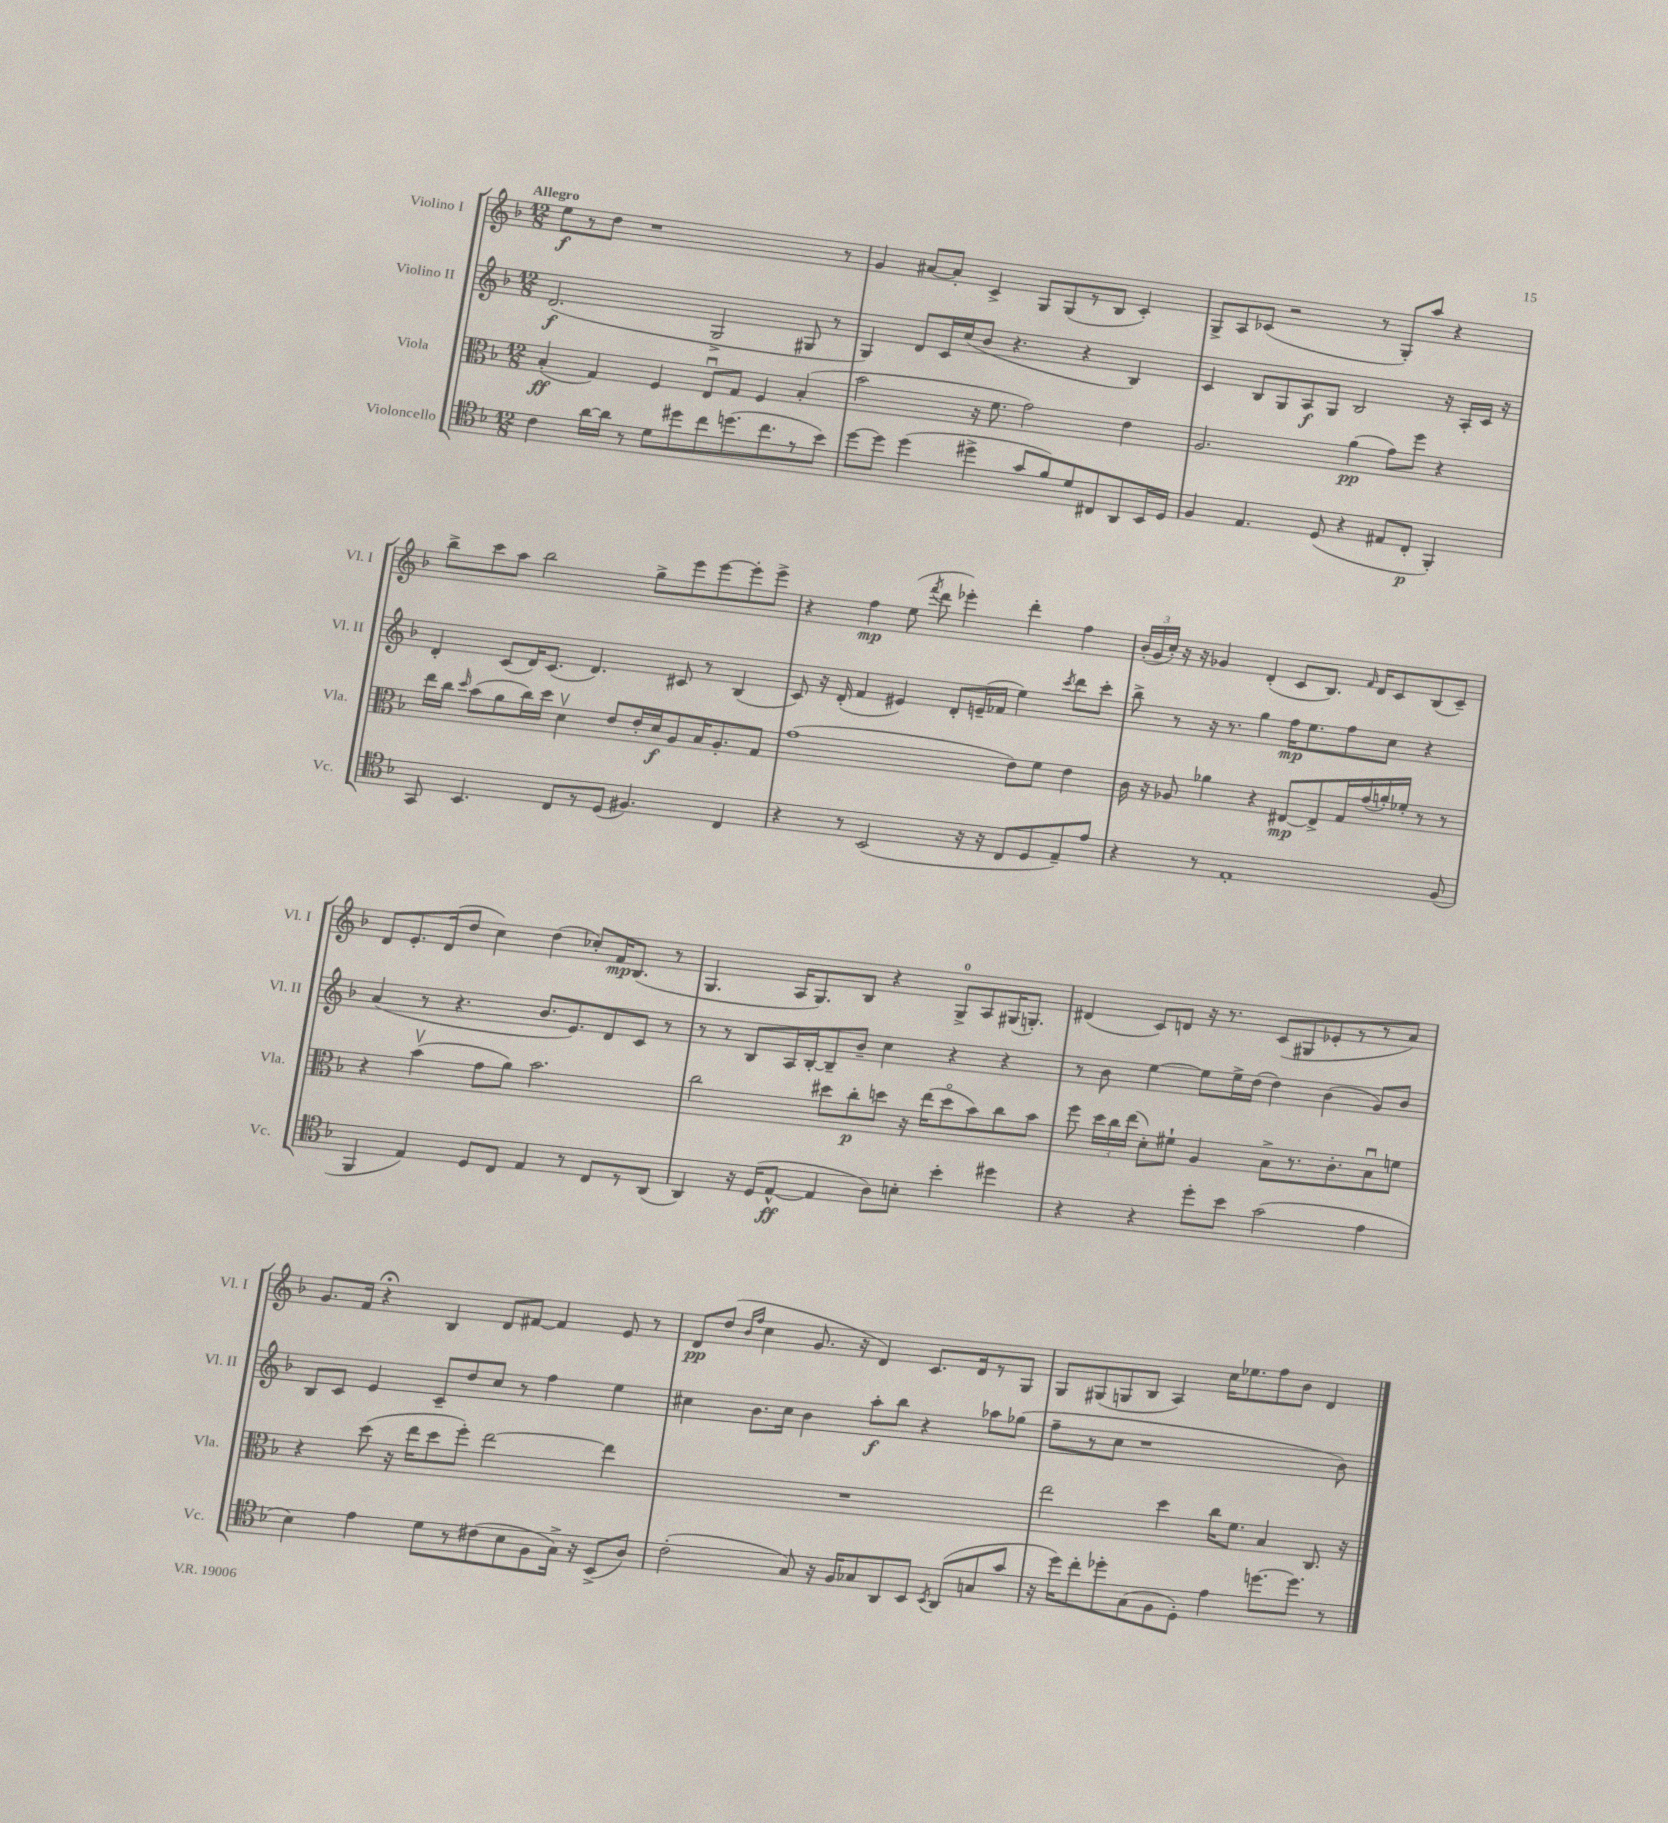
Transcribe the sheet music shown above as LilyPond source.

<<
\new StaffGroup <<
\new Staff = "s0" \with { instrumentName = "Violino I" shortInstrumentName = "Vl. I" } {
    \clef treble \key f \major \numericTimeSignature \time 12/8 \tempo "Allegro"
    \autoBeamOff e''8[\f r8 d''8] r1 r8 |
    g'4 ais'8[~ ais'8]-. c'4-> g8[ g8( r8 bes8] c'4-.) |
    g8[-> a8 ces'8]( r2 r8 g8[-.) a''8] r4 |
    bes''8[-> c'''8 a''8] bes''2 g''8[-> e'''8 e'''8~ e'''8-. e'''8]-> |
    r4 f''4\mp e''8( \acciaccatura { f'''8 } d'''8 ees'''4-.) d'''4-. f''4 |
    \tuplet 3/2 { bes'16[-.( g'16 c''16]-.) } r16 r16 ges'4 d'4-.( c'8[ bes8.]) \grace { f'16 } d'16[ c'8 bes8( c'8]--) |
    d'8[ e'8.-. d'16( d''8] c''4) d''4( ces''8[-.) f'16\mp bes8.]( r8 |
    g4. a16[ g8.) bes8] r4 g8[-0-> a8 gis16( g8.]-.) |
    dis'4( c'8[) d'8] r16 r8. c'8[( gis8 ees'8-. r8 r8 a'8]) |
    g'8.[ f'16] r4\fermata bes4 d'8[ fis'8]~ fis'4 e'8 r8 |
    d'8[\pp d''8]( \grace { bes'16[ f''16] } c''4 g'8. r16 d'4) c'8.[ d'16 r8 g8] |
    g8[ gis8( g8 bes8] a4) c''16[ ees''8. f''8 bes'8] d'4 \bar "|." |
}
\new Staff = "s1" \with { instrumentName = "Violino II" shortInstrumentName = "Vl. II" } {
    \clef treble \key f \major \numericTimeSignature \time 12/8
    \autoBeamOff d'2.\f( g2-> gis8 r8 |
    g4) d'8[ c'16 c''16( bes'8] r4. r4 bes4) |
    c'4 bes8[ g8 a8\f g8] bes2 r16 a16[-. c'16] r16 |
    d'4-. c'8[( d'16) c'8.]( d'4.) cis'8 r8 bes4( |
    c'8) r16 d'16-.( f'4 eis'4) d'8[-. e'16--( fes'16] e''4) \acciaccatura { c'''8 } d'''8[ c'''8]-. |
    bes''8-> r8 r16 r8. g''4 f''16[\mp e''8. f''8 c''8] r4 |
    a'4( r8 r4. bes'8.[ e'8.) d'8 c'8] r8 |
    r8 r8 bes8[ a16 bes16~-. bes8-- bes'8]-- c''4 r4 r4 |
    r8 bes'8 e''4~ e''8[ e''16-> d''16]( d''4) bes'4( g'8[) bes'8] |
    bes8[ c'8] e'4 c'8[-- d''8 c''8] r8 f''4 e''4 |
    cis''4 bes'8.[ cis''16] bes'4 a''8[-.\f bes''8] r4 aes''8[ ges''8]( |
    f''8[-- r8 c''8] r1 bes'8) \bar "|." |
}
\new Staff = "s2" \with { instrumentName = "Viola" shortInstrumentName = "Vla." } {
    \clef alto \key f \major \numericTimeSignature \time 12/8
    \autoBeamOff bes4-.\ff( g4) f4 e8[\downbow g8] f4 bes4-.( |
    bes'2 r16 f'8. g'2) e'4 |
    a2. a'4\pp( g'8[) f''8] r4 |
    e''16[ c''16] \grace { d''16 } bes'8[( a'8 c''16) d''16] d'4\upbow e'8[ e'16-. d'16\f a8 bes16 a8.-. g8] |
    g'1( e'8[) f'8] e'4 |
    c'16 r16 aes8 aes'4 r4 eis8[~\mp eis8-> g16 g'16( a'16-.) fes'16]-. r8 r8 |
    r4 bes'4\upbow( g'8[ a'8]) bes'2. |
    c''2 dis''8[ c''8-.\p d''8] r16 e''16[( d''8\flageolet bes'8) c''8 bes'8] |
    f''8 \tuplet 3/2 { d''16[ c''16 e''16]( } d'8[-.) fis'8]-! a4 bes8[-> r8. c'8.-. bes8\downbow f'8] |
    r4 d''8( r16 e''16[ d''8 f''8]-.) e''2~ e''4 |
    R1. |
    e''2 d''4 c''16[ f'8.] bes4 c8. r16 \bar "|." |
}
\new Staff = "s3" \with { instrumentName = "Violoncello" shortInstrumentName = "Vc." } {
    \clef tenor \key f \major \numericTimeSignature \time 12/8
    \autoBeamOff c'4 a'16[~ a'16] r8 d'8[ dis''8 c''8 d''8.( c''8. r8 bes'8]) |
    d''8[~ d''8] d''4( dis''4-> g'8[ f'8) d'8 cis8 a,8 bes,16 d16] |
    f4 e4. d8( r4 eis8[ c8]-.\p f,4-.) |
    g,8 bes,4. c8[ r8 d8]( fis4.) c4 |
    r4 r8 bes,2( r16 r16 c8[ d8 e8--) e'8] |
    r4 r8 e1-. f8( |
    f,4 e4) d8[ c8] e4 r8 c8[ r8 a,8]( |
    a,4) r16 d16[( e8]~-^\ff e4 a8[) b8]-. bes'4-. dis''4 |
    r4 r4 d''8[-. bes'8] g'2( e'4 |
    bes4) e'4 d'8[ r8 cis'8( bes8 f8 g16]->) r16 bes,8[->( a8]) |
    c'2-.( g8) r16 f16[ ges8 a,8 bes,8] \acciaccatura { bes,8 } a,8[( g8 g'8] |
    r16 d''16[) c''8-. des''8-. g8( f8 d8]-.) e'4 d''8.[~ d''8.] r8 \bar "|." |
}
>>
>>
\layout { \context { \Score \remove "Bar_number_engraver" } }
